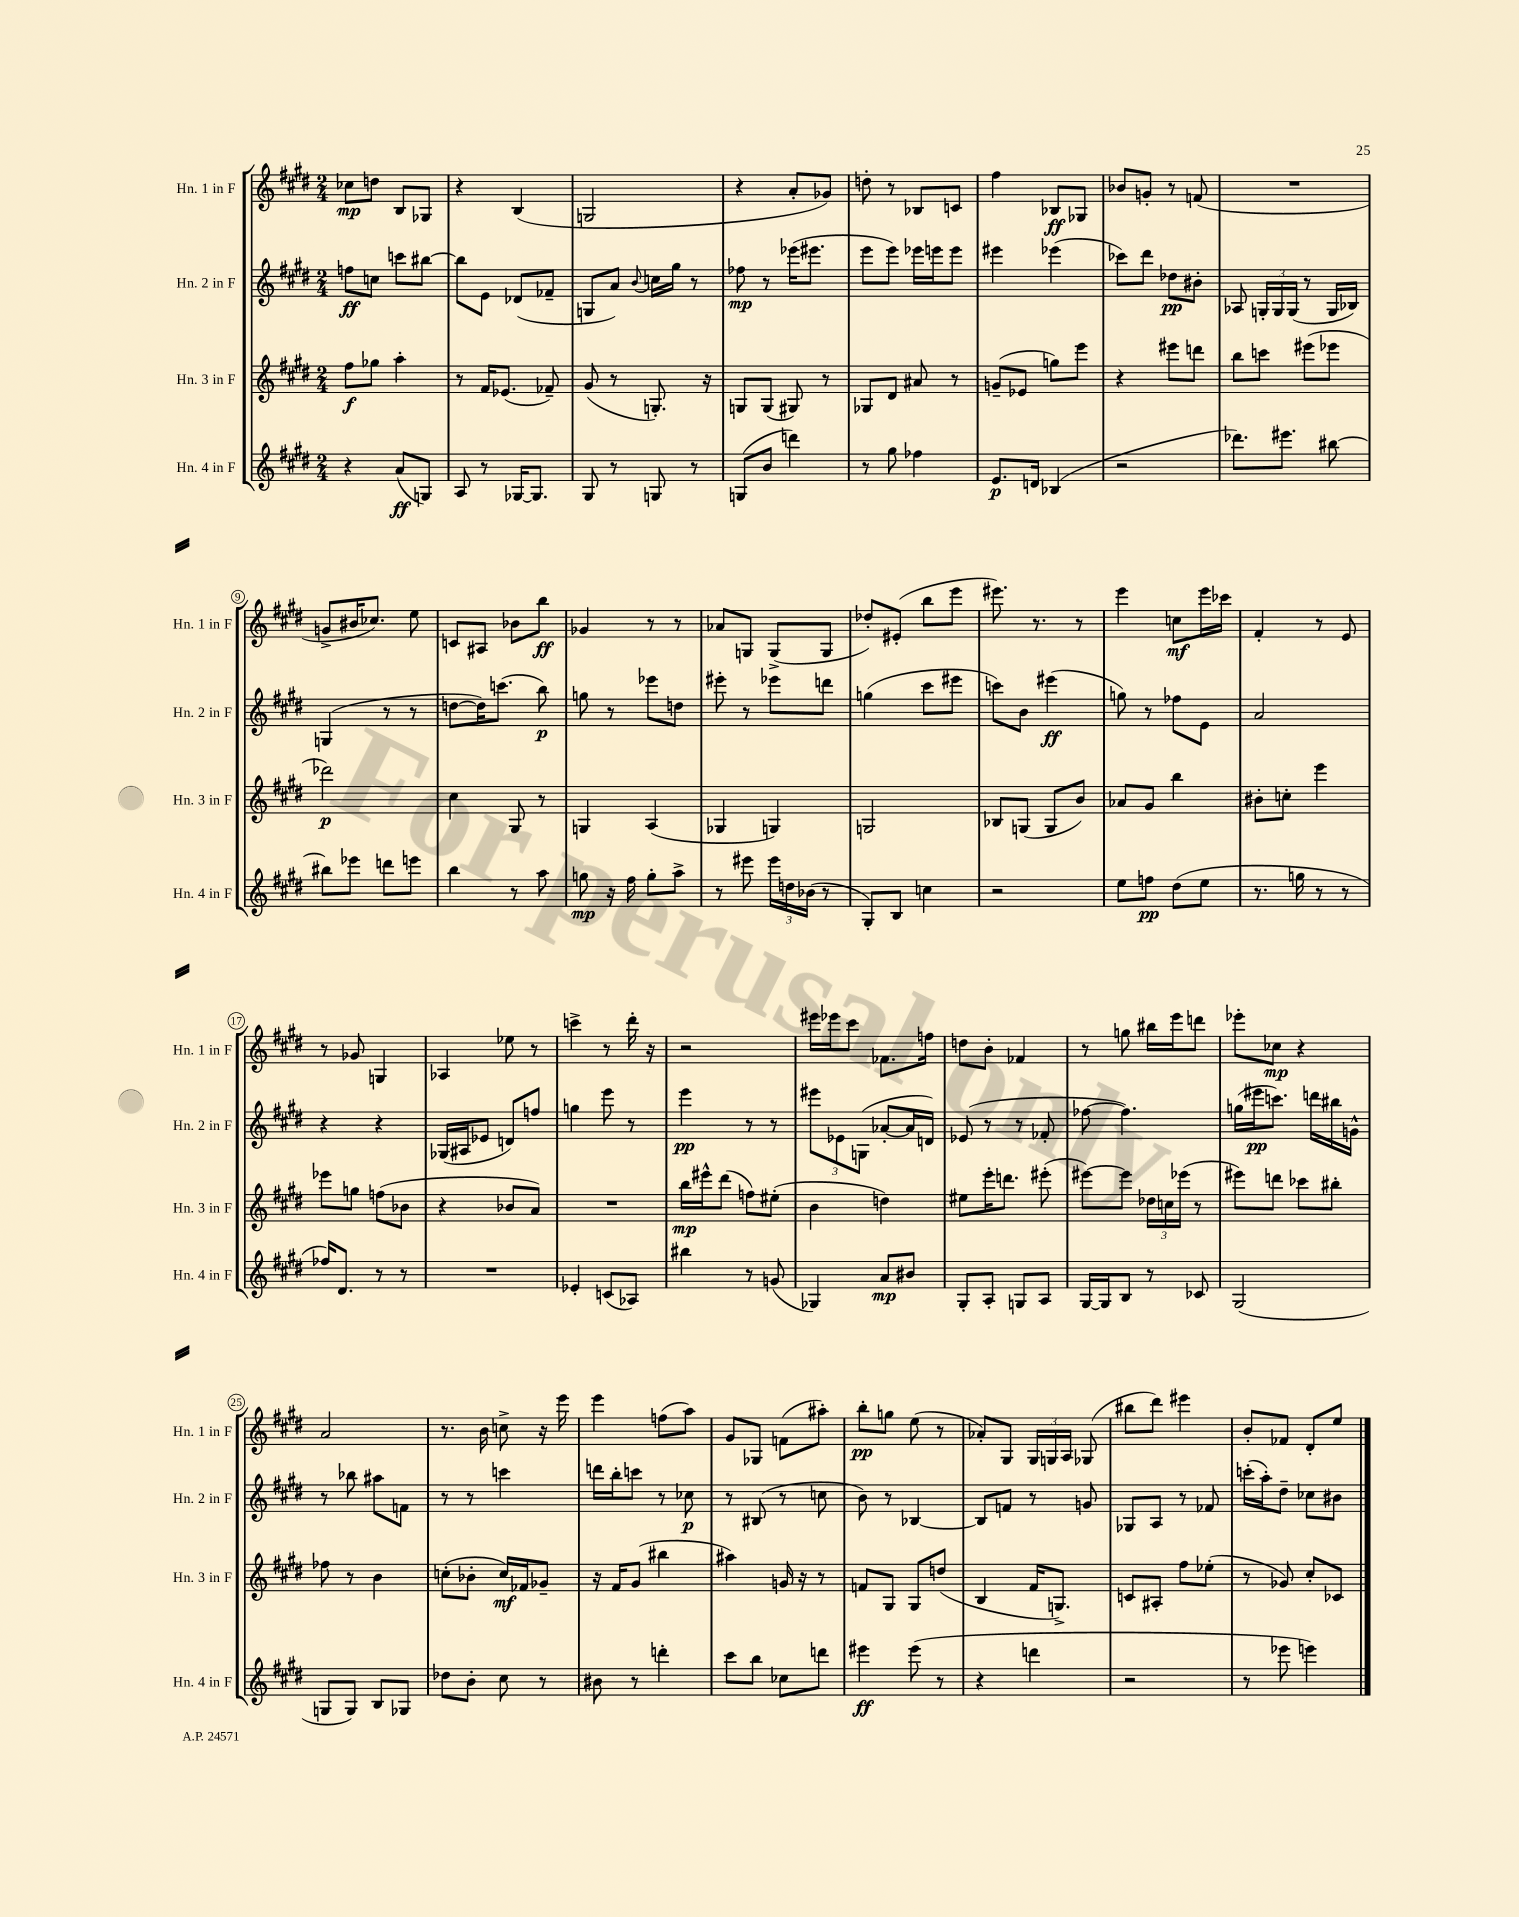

**kern	**kern	**kern	**kern
*staff4	*staff3	*staff2	*staff1
*clefG2	*clefG2	*clefG2	*clefG2
*k[f#c#g#d#]	*k[f#c#g#d#]	*k[f#c#g#d#]	*k[f#c#g#d#]
*M2/4	*M2/4	*M2/4	*M2/4
4r	8ff#\L	8ff\L	8cc-\L
.	8gg-\J	8cc\J	8dd\J
(8a/L	4aa'\	8ccc\L	8B/L
8G/J)	.	[8bb#\J	8G-/J
=	=	=	=
8A/	8r	8bb#\]L	4r
8r	16f#/LK	8e\J	.
.	(8.e-/J	.	.
[16G-/LK	.	(8d-/L	(4B/
8.G-/]J	.	.	.
.	8f-~/)	8f-~/J	.
=	=	=	=
8G#/	(8g#/	8G/L	2G/
8r	8r	8a/J)	.
.	.	8qqb/	.
8G/	8.G'/)	16cc\LL	.
.	.	16gg#\JJ	.
8r	.	8r	.
.	16r	.	.
=	=	=	=
(8G/L	8G/L	8ff-\	4r
8b/J	(8G/J	8r	.
4ddd\)	8G#/)	(16eee-\LK	8a'/L
.	.	8.eee#\J	.
.	8r	.	8g-/J)
=	=	=	=
8r	8G-/L	8eee\L	8dd'\
8gg#\	8d#/J	8eee\J)	8r
4ff-\	8a#/	16eee-\LL	8B-/L
.	.	16eee\J	.
.	8r	8eee\J	8c/J
=	=	=	=
8.e/L	(8g~/L	4eee#\	4ff#\
.	8e-/J	.	.
16d/Jk	.	.	.
(4B-/	8gg\L)	(4eee-\	8B-/L
.	8eee\J	.	8G-/J
=	=	=	=
2r	4r	8ccc-\L)	8b-/L
.	.	8ddd#\J	8g'/J
.	8eee#\L	8dd-\L	8r
.	8ddd\J	8b#'\J	(8f/
=	=	=	=
8.ddd-\L)	8bb\L	8A-/	2r
.	8ccc\J	24G'/LL	.
.	.	24G/	.
8.eee#\J	.	.	.
.	.	(24G/JJ	.
.	(8eee#\L	8r	.
[8bb#\	8eee-\J	16G/LL	.
.	.	16B-/JJ)	.
=	=	=	=
8bb#\]L	2ddd-\)	(4G/	8g^/L
8eee-\J	.	.	16b#/K
.	.	.	8.cc-/J)
8ddd\L	.	8r	.
8eee\J	.	8r	8ee\
=	=	=	=
4bb\	4cc#\	[8dd\L	8c/L
.	.	16dd\]K)	8A#/J
.	.	(8.ccc\J	.
8r	8G#/	.	8b-\L
8aa\	8r	8bb\)	8bb\J
=	=	=	=
8gg\	4G/	8gg\	4g-/
16r	.	8r	.
16ff#\	.	.	.
8gg'\L	(4A/	8eee-\L	8r
8aa^\J	.	8dd\J	8r
=	=	=	=
8r	4G-/	8eee#'\	8a-/L
8eee#\	.	8r	8G/J
24eee#\LL	4G/)	8eee-\L	(8G^/L
24dd\	.	.	.
(24b-\JJ	.	.	.
8r	.	8ddd\J	8G/J
=	=	=	=
8G#'/L)	2G/	(4gg\	8dd-'/L)
8B/J	.	.	(8e#'/J
4cc\	.	8ccc#\L	8bb\L
.	.	8eee#\J	8eee\J
=	=	=	=
2r	8B-/L	8ccc\L)	8.eee#\)
.	(8G/J	8b\J	.
.	.	.	8.r
.	8G/L	(4eee#\	.
.	8b/J)	.	8r
=	=	=	=
8ee\L	8a-/L	8gg\)	4eee\
8ff\J	8g#/J	8r	.
(8dd#\L	4bb\	8ff-\L	8cc\L
8ee\J	.	8e\J	16eee\L
.	.	.	16ccc-\JJ
=	=	=	=
8.r	8b#'\L	2a/	4f#'/
.	8cc'\J	.	.
16gg\	.	.	.
8r	4eee\	.	8r
8r	.	.	8e/
=	=	=	=
16ff-/LK)	8eee-\L	4r	8r
8.d#/J	.	.	.
.	8gg\J	.	8g-/
8r	(8ff\L	4r	4G/
8r	8b-\J	.	.
=	=	=	=
2r	4r	(16G-/LL	4A-/
.	.	16A#/J	.
.	.	8e-/J	.
.	8b-/L	8d/L)	8ee-\
.	8a/J)	8ff/J	8r
=	=	=	=
4e-'/	2r	4gg\	4ccc^\
(8c/L	.	8eee\	8r
8A-/J)	.	8r	16ddd#'\
.	.	.	16r
=	=	=	=
4bb#\	16bb\LL	4eee\	2r
.	16eee#^^\J	.	.
.	(8ddd#\J	.	.
8r	8ff\L)	8r	.
(8g/	(8ee#'\J	8r	.
=	=	=	=
4G-/)	4b\	12eee#\L	16eee#\LL
.	.	.	16eee-\J
.	.	12e-\	.
.	.	.	8ccc#\J
.	.	(12G\J	.
8a/L	4dd\)	[8a-'/L	8.f-\L
8b#/J	.	16a-/]L	.
.	.	16d/JJ)	16ff\Jk
=	=	=	=
8G#'/L	8ee#\L	(8e-/	8dd\L
8A'/J	16eee'\K	8r	8b'\J
.	8.ddd\J	.	.
8G/L	.	8r	4f-/
8A/J	(8eee#'\	8f-'/	.
=	=	=	=
[16G#/LL	[8eee#\L)	[8ff-\	8r
16G#/]J	.	.	.
8B/J	8eee#\]J	4.ff-\])	8gg\
8r	24dd-\LL	.	16bb#\LL
.	24cc\	.	.
.	.	.	16eee\J
.	(24eee-\JJ	.	.
8c-/	8r	.	8ddd\J
=	=	=	=
(2G#/	8eee#\L)	(16gg\LL	8eee-'\L
.	.	16eee#\J	.
.	8ddd\J	8.ccc\J)	8cc-\J
.	8ccc-\L	.	4r
.	.	16ddd\LL	.
.	8bb#'\J	16bb#\	.
.	.	16g^^\JJ	.
=	=	=	=
8G/L	8ff-\	8r	2a/
8G/J)	8r	8bb-\	.
8B/L	4b\	8aa#\L	.
8G-/J	.	8f\J	.
=	=	=	=
8dd-\L	(8cc'\L	8r	8.r
8b'\J	8b-'\J	8r	.
.	.	.	16b\
8cc#\	16cc/LL)	4ccc\	8cc^\
.	16f-/J	.	.
8r	8g-~/J	.	16r
.	.	.	16eee\
=	=	=	=
8b#\	16r	16ddd\LL	4eee\
.	16f#/LK	16bb'\J	.
8r	(8g#/J	8ccc\J	.
4ddd'\	4bb#\	8r	(8ff\L
.	.	8cc-\	8aa\J)
=	=	=	=
8ccc#\L	4aa#\)	8r	8g#/L
8bb\J	.	(8B#/	8G-/J
8cc-\L	16g/	8r	(8f\L
.	16r	.	.
8ddd\J	8r	8cc\	8aa#'\J)
=	=	=	=
4eee#\	8f/L	8b\)	8bb'\L
.	8G#/J	8r	8gg\J
(8eee#\	8G#/L	[4B-/	(8ee\
8r	(8dd/J	.	8r
=	=	=	=
4r	4B/	8B-/]L	8a-'/L)
.	.	8f/J	8G#/J
4ddd\	16f#/LK	8r	24G#/LL
.	.	.	24G/
.	8.G^/J)	.	.
.	.	.	24A/JJ
.	.	8g/	(8G-/
=	=	=	=
2r	8c/L	8G-/L	8bb#\L
.	8A#'/J	8A/J	8ddd#\J)
.	8ff#\L	8r	4eee#\
.	(8ee-'\J	8f-/	.
=	=	=	=
8r	8r	(16ccc'\LL	8b'/L
.	.	16aa'\J)	.
8eee-\	8g-/)	8dd#~\J	8f-/J
4eee\)	8cc#'/L	8cc-\L	8d#'/L
.	8c-/J	8b#\J	8ee/J
==	==	==	==
*-	*-	*-	*-
